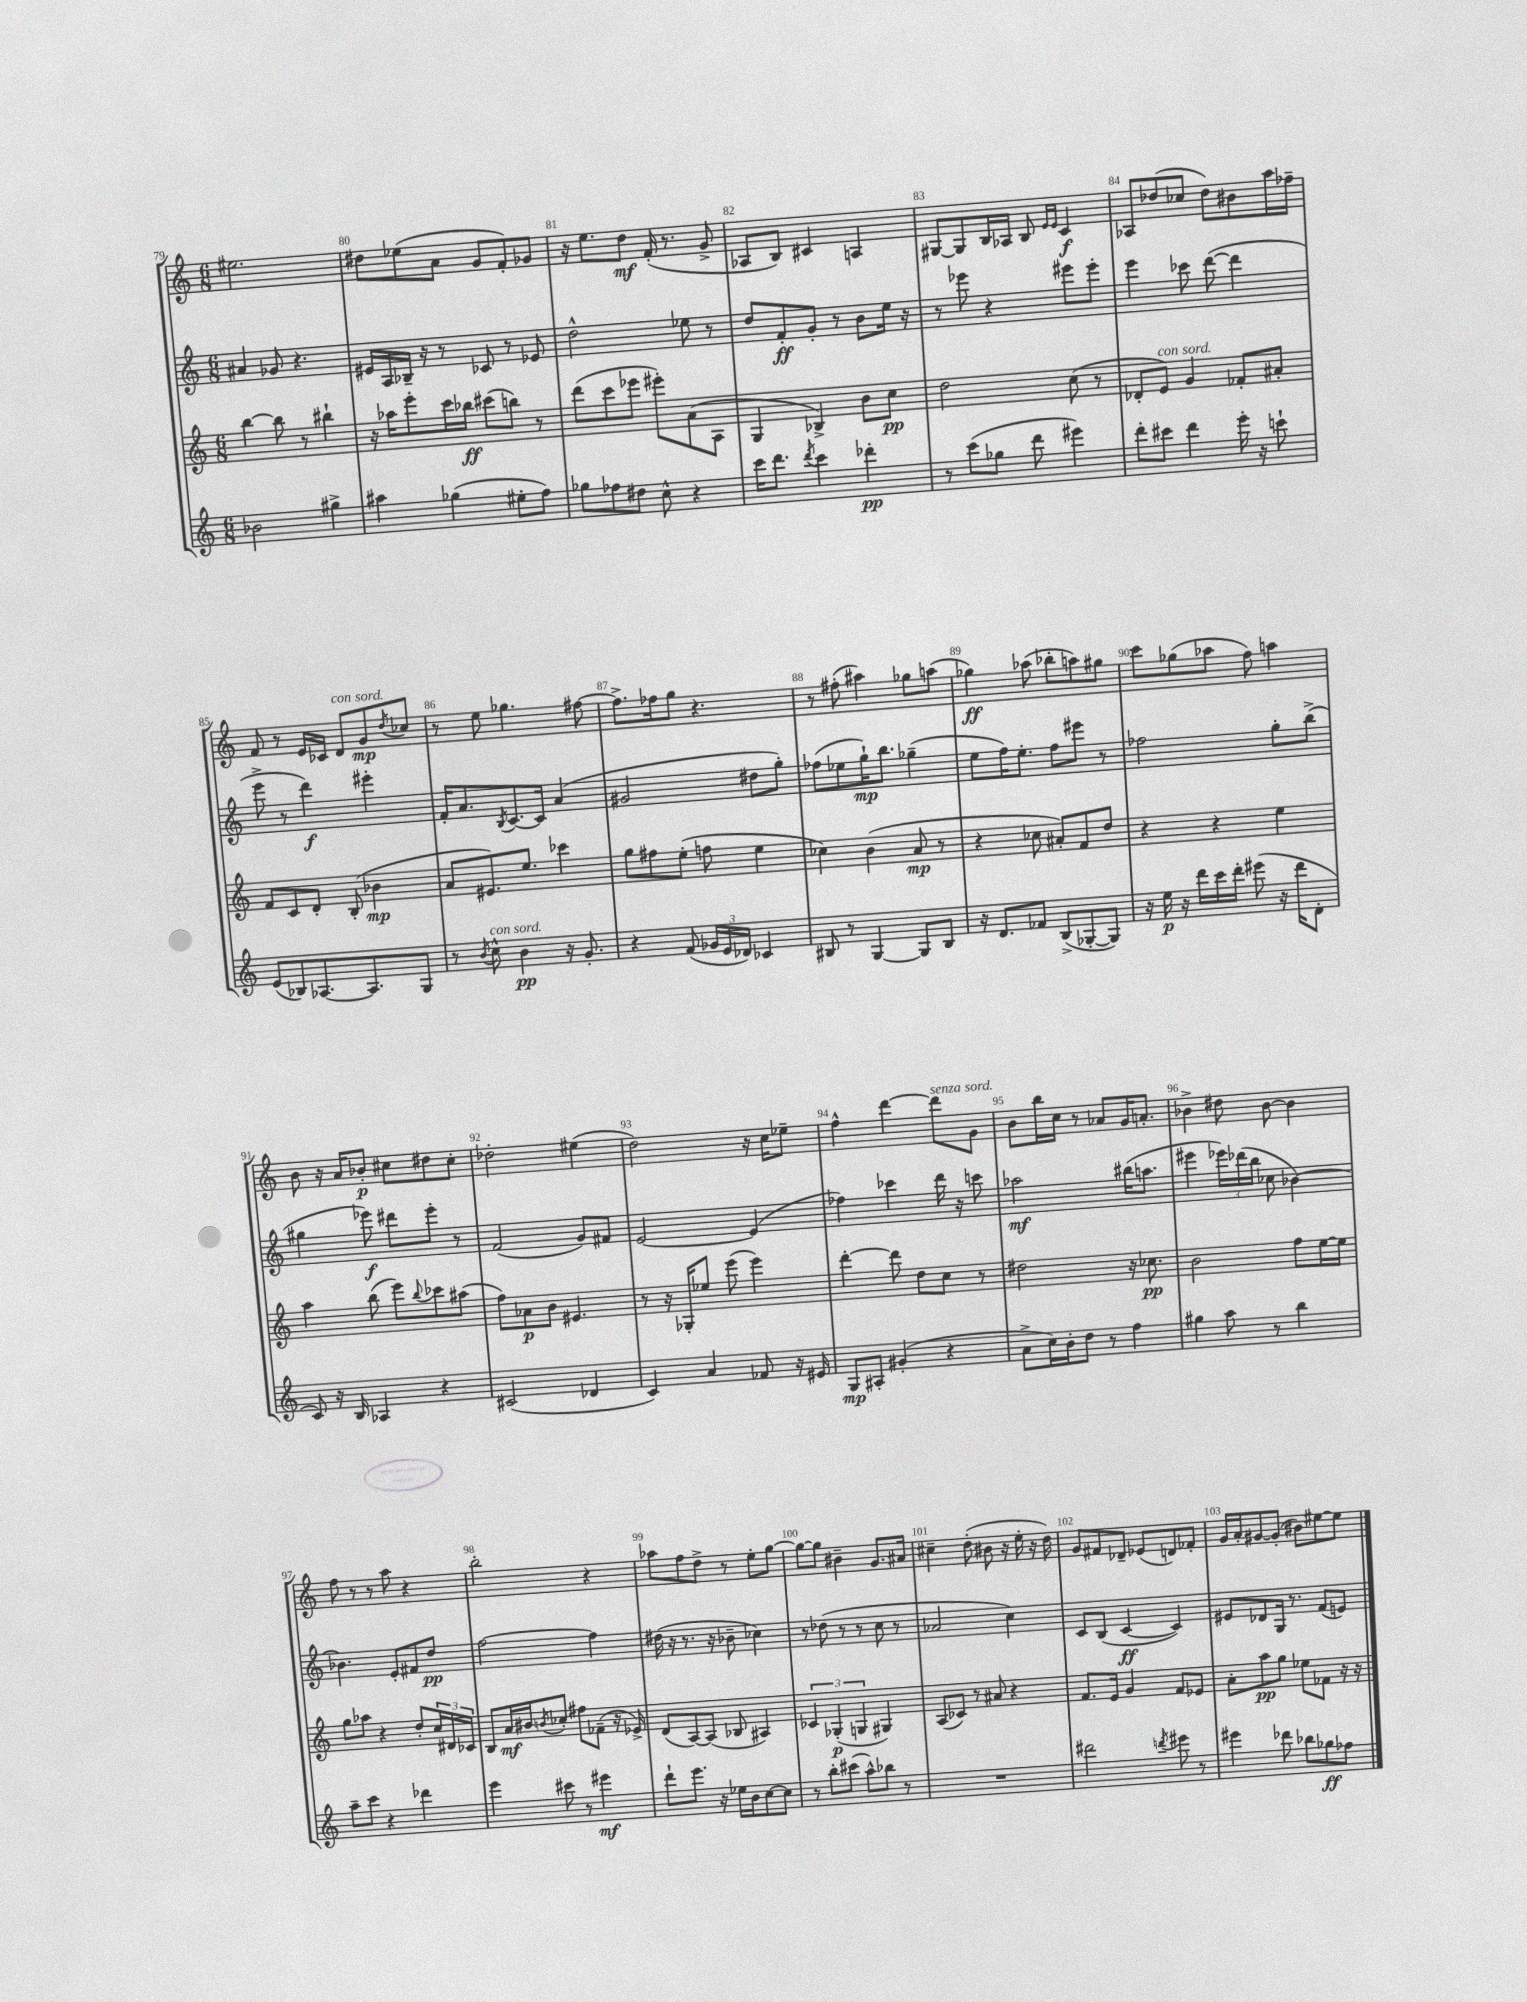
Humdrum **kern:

**kern	**dynam	**kern	**dynam	**kern	**dynam	**kern	**dynam
*part4	*part4	*part3	*part3	*part2	*part2	*part1	*part1
*staff4	*staff4	*staff3	*staff3	*staff2	*staff2	*staff1	*staff1
*clefG2	*	*clefG2	*	*clefG2	*	*clefG2	*
*k[]	*	*k[]	*	*k[]	*	*k[]	*
*M6/8	*	*M6/8	*	*M6/8	*	*M6/8	*
=79	=79	=79	=79	=79	=79	=79	=79
2b-X\	.	[4bb\	.	4a#X/	.	2.ee#X\	.
.	.	8bb\]	.	8g-X/	.	.	.
.	.	8r	.	4.r	.	.	.
4gg#X^\	.	4bb#X`\	.	.	.	.	.
=80	=80	=80	=80	=80	=80	=80	=80
4aa#X\	.	16r	.	16e#X/LL	.	8dd#X\L	.
.	.	16aa-X\KL	.	16A/	.	.	.
.	.	8eee'\	.	16B-X~/JJ	.	(8ee-X\	.
.	.	.	.	16r	.	.	.
(4gg-X\	.	16ccc\L	.	8r	.	8a\J	.
.	.	16bb-X\JJ	ff	.	.	.	.
.	.	(8ccc#X\L	.	8c-X/	.	8g/L	.
8ee#X'\L	.	8bbn\J)	.	8r	.	8f'/)	.
8ff\J)	.	8r	.	8e-X/	.	8g-X/J	.
=81	=81	=81	=81	=81	=81	=81	=81
8gg-X\L	.	(8ddd\L	.	2dd^^\	.	16r	.
.	.	.	.	.	.	8.ee\L	.
8ff-X\	.	8ccc\	.	.	.	.	.
8dd#X\J	.	8eee-X\J	.	.	.	8dd\J	mf
8cc^^\	.	8eee#X'\L)	.	.	.	(16f'/	.
.	.	.	.	.	.	8.r	.
4r	.	(8a\	.	8ee-X\	.	.	.
.	.	8A\J	.	8r	.	8g^/	.
=82	=82	=82	=82	=82	=82	=82	=82
16ccc\KL	.	4G/	.	8dd/L	.	8A-X/L	.
8.ddd\J	.	.	.	.	.	.	.
.	.	.	.	8f'/	ff	8B/J)	.
8qddd/	.	.	.	.	.	.	.
4ccc\	.	4B-X^/)	.	8g'/J	.	4c#X/	.
.	.	.	.	8r	.	.	.
4ddd-X'\	pp	8b\L	.	8b\L	.	4An/	.
.	.	8cc\J	pp	16ee\Jk	.	.	.
.	.	.	.	16r	.	.	.
=83	=83	=83	=83	=83	=83	=83	=83
8r	.	2dd\	.	8r	.	[8G#X/L	.
(8ccc\L	.	.	.	8eee-X\	.	8G#/]	.
8gg-X\J	.	.	.	4r	.	16B/L	.
.	.	.	.	.	.	16A-X/JJ	.
8ddd\	.	.	.	.	.	8B/	.
.	.	.	.	.	.	16qqe/LL	.
.	.	.	.	.	.	16qqe/JJ	.
4eee#X\)	.	(8cc\	.	8eee#X\L	.	4c/	f
.	.	8r	.	8eee#'\J	.	.	.
=84	=84	=84	=84	=84	=84	=84	=84
8ddd'\L	.	8d-X'/L	.	4eee\	.	8A-X/L	.
!	!	!LO:TX:a:i:t=con sord.	!	!	!	!	!
8ccc#X\J	.	8e/J)	.	.	.	(8dd-X/	.
4ddd\	.	4g/	.	8ccc-X\	.	8cc-X/J	.
.	.	.	.	([8ddd\	.	8dd-\L)	.
16eee'\	.	8f-X'/L	.	4ddd\]	.	8b#X\	.
16r	.	.	.	.	.	.	.
8cccn`\	.	8a#X'/J	.	.	.	16aa\L	.
.	.	.	.	.	.	16ff-X~\JJ	.
!!LO:LB:g=z
=85	=85	=85	=85	=85	=85	=85	=85
(8e/L	.	8f/L	.	8eee^\	.	8f/	.
8B-X/)	.	8c/	.	8r	.	8r	.
[8.A-X/	.	8d'/J	.	4ddd\)	f	16e/LL	.
.	.	.	.	.	.	16c-X/JJ	.
!	!	!	!	!	!	!LO:TX:a:i:t=con sord.	!
.	.	(8B'/	.	.	.	8d/L	.
8.A-/]	.	.	.	.	.	.	.
.	.	4b-X\	mp	4eee#X'\	.	8g/	mp
.	.	.	.	.	.	8qdd/	.
8G/J	.	.	.	.	.	8cc-X/J	.
=86	=86	=86	=86	=86	=86	=86	=86
8r	.	8a/L	.	16f'/KL	.	8r	.
.	.	.	.	8.a/	.	.	.
8qb/	.	.	.	.	.	.	.
!LO:TX:a:i:t=con sord.	!	!	!	!	!	!	!
8cc^^\	.	8.e#X/)	.	.	.	8ee\	.
.	.	.	.	8qB/	.	.	.
4b\	pp	.	.	[8.c/	.	4.gg-X\	.
.	.	8.ee/J	.	.	.	.	.
.	.	.	.	16c/Jk]	.	.	.
16r	.	4ccc-X\	.	(4a/	.	.	.
8.g'/	.	.	.	.	.	.	.
.	.	.	.	.	.	[8ff#X\	.
=87	=87	=87	=87	=87	=87	=87	=87
4r	.	8gg\L	.	2g#X/	.	8.ff#^\L]	.
.	.	8ff#X\	.	.	.	.	.
.	.	.	.	.	.	16ff-X\k	.
(8f/	.	(8ee'\J	.	.	.	8gg\J	.
24g-X/LL	.	8ffn\	.	.	.	4.r	.
24e/	.	.	.	.	.	.	.
24d-X/JJ)	.	.	.	.	.	.	.
4c-X/	.	4ee\	.	8dd#X\L	.	.	.
.	.	.	.	8gg'\J)	.	.	.
=88	=88	=88	=88	=88	=88	=88	=88
8B#X/	.	4cc-X\)	.	(8ff-X\L	.	8r	.
8r	.	.	.	8ee-X\	.	(8ff#X'\	.
[4G/	.	(4b\	.	16gg`\K)	mp	4aa#X\)	.
.	.	.	.	8.bb\J	.	.	.
8G/L]	.	8a/	mp	(4gg-X~\	.	8gg-X\L	.
8B#/J	.	8r	.	.	.	(8aan\J	.
=89	=89	=89	=89	=89	=89	=89	=89
16r	.	4r	.	8ee\L	.	4gg-X\)	ff
8.d/L	.	.	.	.	.	.	.
.	.	.	.	16ff\K)	.	.	.
.	.	.	.	8.ee'\J	.	.	.
8f-X/J	.	8cc-X\	.	.	.	(8aa-X\	.
(8B^/L	.	8a#X'/L)	.	8ff\L	.	8bb-X'\L	.
[8G-X'/	.	8f/	.	8eee#X\J	.	8aan\)	.
8G-/J])	.	8dd/J	.	8r	.	8gg#X\J	.
=90	=90	=90	=90	=90	=90	=90	=90
16r	.	4r	.	2ff-X\	.	8ccc\L	.
16ee\	p	.	.	.	.	.	.
16r	.	.	.	.	.	(8gg-X\	.
16ddd\LL	.	.	.	.	.	.	.
16ccc\	.	4r	.	.	.	8aa-X\J	.
16ddd'\JJ	.	.	.	.	.	.	.
(8eee#X\	.	.	.	.	.	8ff\)	.
16r	.	4ee\	.	8gg'\L	.	4aan\	.
16ddd\KL	.	.	.	.	.	.	.
8d'\J	.	.	.	(8bb^\J	.	.	.
!!LO:LB:g=z
=91	=91	=91	=91	=91	=91	=91	=91
8c/)	.	4aa\	.	4gg#X\	.	8b\	.
16r	.	.	.	.	.	16r	.
16B/	.	.	.	.	.	16a/KL	.
4A-X/	.	(8bb\	.	8eee-X\)	f	8b-X'/J	p
.	.	8eee\L)	.	8ddd#X\L	.	8cc#X\L	.
.	.	8qqbb/	.	.	.	.	.
4r	.	8ccc-X\	.	8eee-'\J	.	8dd#X\	.
.	.	(8aa#X\J	.	8r	.	8cc#'\J	.
=92	=92	=92	=92	=92	=92	=92	=92
(2c#X/	.	8ff\L)	.	(2f/	.	2dd-X'\	.
.	.	8a-X\	p	.	.	.	.
.	.	8b\J	.	.	.	.	.
.	.	4.e#X/	.	.	.	.	.
4d-X/	.	.	.	8g/L)	.	(4ee#X\	.
.	.	.	.	8f#X/J	.	.	.
=93	=93	=93	=93	=93	=93	=93	=93
4c/)	.	8r	.	[2e/	.	2dd\)	.
.	.	16r	.	.	.	.	.
.	.	16G-X'/KL	.	.	.	.	.
4a/	.	8ee-X/J	.	.	.	.	.
.	.	(8eee\	.	.	.	.	.
8f-X/	.	4eee\)	.	(4e/]	.	16r	.
.	.	.	.	.	.	16cc\KL	.
16r	.	.	.	.	.	8ee-X~\J	.
16e#X/	.	.	.	.	.	.	.
=94	=94	=94	=94	=94	=94	=94	=94
8G/L	mp	[4ddd'\	.	4ff-X\)	.	4ff^^\	.
8A#X'/J	.	.	.	.	.	.	.
(4g#X'/	.	8ddd\]	.	4ccc-X\	.	[4ddd\	.
.	.	8dd\L	.	.	.	.	.
!	!	!	!	!	!	!LO:TX:a:i:t=senza sord.	!
4r	.	8cc\J	.	16ddd\	.	8ddd\L]	.
.	.	.	.	16r	.	.	.
.	.	8r	.	8cccn\	.	8g\J	.
=95	=95	=95	=95	=95	=95	=95	=95
8a^\L	.	2dd#X\	.	2aa-X\	mf	8b\L	.
16cc\L)	.	.	.	.	.	16bb\L	.
16b'\J	.	.	.	.	.	16cc\JJ	.
8dd\J	.	.	.	.	.	8r	.
8r	.	.	.	.	.	8a-X/L	.
4ff\	.	16r	.	(16bb#X\KL	.	16g/K	.
.	.	8.cc-X\	pp	8.aan\J	.	8.an'/J	.
=96	=96	=96	=96	=96	=96	=96	=96
4gg#X\	.	2b\	.	4eee#X\	.	4b-X^\	.
8aa\	.	.	.	24eee-X\LL)	.	8dd#X\	.
.	.	.	.	(24ddd-X\	.	.	.
.	.	.	.	24bb\JJ	.	.	.
8r	.	.	.	8cc-X\	.	[8b-\	.
4bb\	.	8ff\L	.	[4b-X\)	.	4b-\]	.
.	.	[16ee\L	.	.	.	.	.
.	.	16ee\JJ]	.	.	.	.	.
!!LO:LB:g=z
=97	=97	=97	=97	=97	=97	=97	=97
8aa~\L	.	8gg\L	.	4.b-X\]	.	8ff\	.
8ccc\J	.	8aa-X\J	.	.	.	8r	.
4r	.	4r	.	.	.	8r	.
.	.	.	.	8e'/L	.	8aa\	.
4ddd-X\	.	8dd'/L	.	8f#X/	.	4r	.
.	.	24cc/L	.	8dd/J	pp	.	.
.	.	24d#X/	.	.	.	.	.
.	.	24c-X/JJ	.	.	.	.	.
=98	=98	=98	=98	=98	=98	=98	=98
4eee\	.	8B/L	.	[2ff\	.	2bb'\	.
.	.	16a/L	mf	.	.	.	.
.	.	16b#X/J	.	.	.	.	.
.	.	8qbn/	.	.	.	.	.
8ccc#X\	.	8cc-X'/J	.	.	.	.	.
8r	.	8ff#X\L	.	.	.	.	.
4eee#X\	mf	(8f-X~\J	.	4ff\]	.	4r	.
.	.	16r	.	.	.	.	.
.	.	16e-X^/)	.	.	.	.	.
=99	=99	=99	=99	=99	=99	=99	=99
8ddd`\L	.	(8d/L	.	(16dd#X\	.	8aa-X\L	.
.	.	.	.	16r	.	.	.
8.eee\J	.	[8A/)	.	8.r	.	8ff\	.
.	.	(8A/J]	.	.	.	8dd^\J	.
16r	.	.	.	16r	.	.	.
16ee-X\LL	.	8B-X/	.	8b-X~\	.	8r	.
16b\J	.	.	.	.	.	.	.
[8cc\	.	4A#X/)	.	4cc-X\)	.	8ee'\L	.
8cc\J]	.	.	.	.	.	[8gg\J	.
=100	=100	=100	=100	=100	=100	=100	=100
8r	.	6c-X/	.	8r	.	8gg\L_	.
8bb'\L	.	.	.	(8dd-X\	.	8gg\J]	.
.	.	(6G-X'/	p	.	.	.	.
(8ccc#X\J	.	.	.	8r	.	4b#X~\	.
.	.	6Gn/	.	.	.	.	.
8aa^^\L)	.	.	.	8r	.	.	.
8bb-X\J	.	4G#X/)	.	8cc\	.	8.g/L	.
8r	.	.	.	8r	.	.	.
.	.	.	.	.	.	16a#X/Jk	.
=101	=101	=101	=101	=101	=101	=101	=101
2.r	.	(8A/L	.	2a-X/	.	4cc#X~\	.
.	.	8c-X/J)	.	.	.	.	.
.	.	8r	.	.	.	(8dd'\	.
.	.	8a#X/	.	.	.	8b#X\	.
.	.	4r	.	4cc\)	.	16r	.
.	.	.	.	.	.	16ee'\	.
.	.	.	.	.	.	16r	.
.	.	.	.	.	.	16dd\)	.
=102	=102	=102	=102	=102	=102	=102	=102
2ddd#X\	.	8.f/L	.	8c/L	.	8g/L	.
.	.	.	.	(8B/J	.	8f#X/	.
.	.	16e/Jk	.	.	.	.	.
.	.	4g/	.	[4c/	ff	8d-X~/J	.
.	.	.	.	.	.	(8e-X/L	.
8qdddn/	.	.	.	.	.	.	.
8eee#X\	.	8f/L	.	4c/])	.	8dn/)	.
8r	.	8e-X/J	.	.	.	8f-X'/J	.
=103	=103	=103	=103	=103	=103	=103	=103
4eee#X\	.	8a'\L	.	8e#X/L	.	16g/LL	.
.	.	.	.	.	.	16a'/J	.
.	.	8aa\	pp	8d-X/	.	[8g#X/	.
8ddd-X\	.	8gg\J	.	16G/Jk	.	(8g#'/J]	.
.	.	.	.	8.r	.	.	.
8bb-X\L	.	8ee-X\L	.	.	.	8b#X\L)	.
8gg-X\	ff	8f-X\J	.	(8f/L	.	[8ee#X\	.
8ff-X\J	.	16r	.	8en/J)	.	8ee#\J]	.
.	.	16r	.	.	.	.	.
==	==	==	==	==	==	==	==
*-	*-	*-	*-	*-	*-	*-	*-
